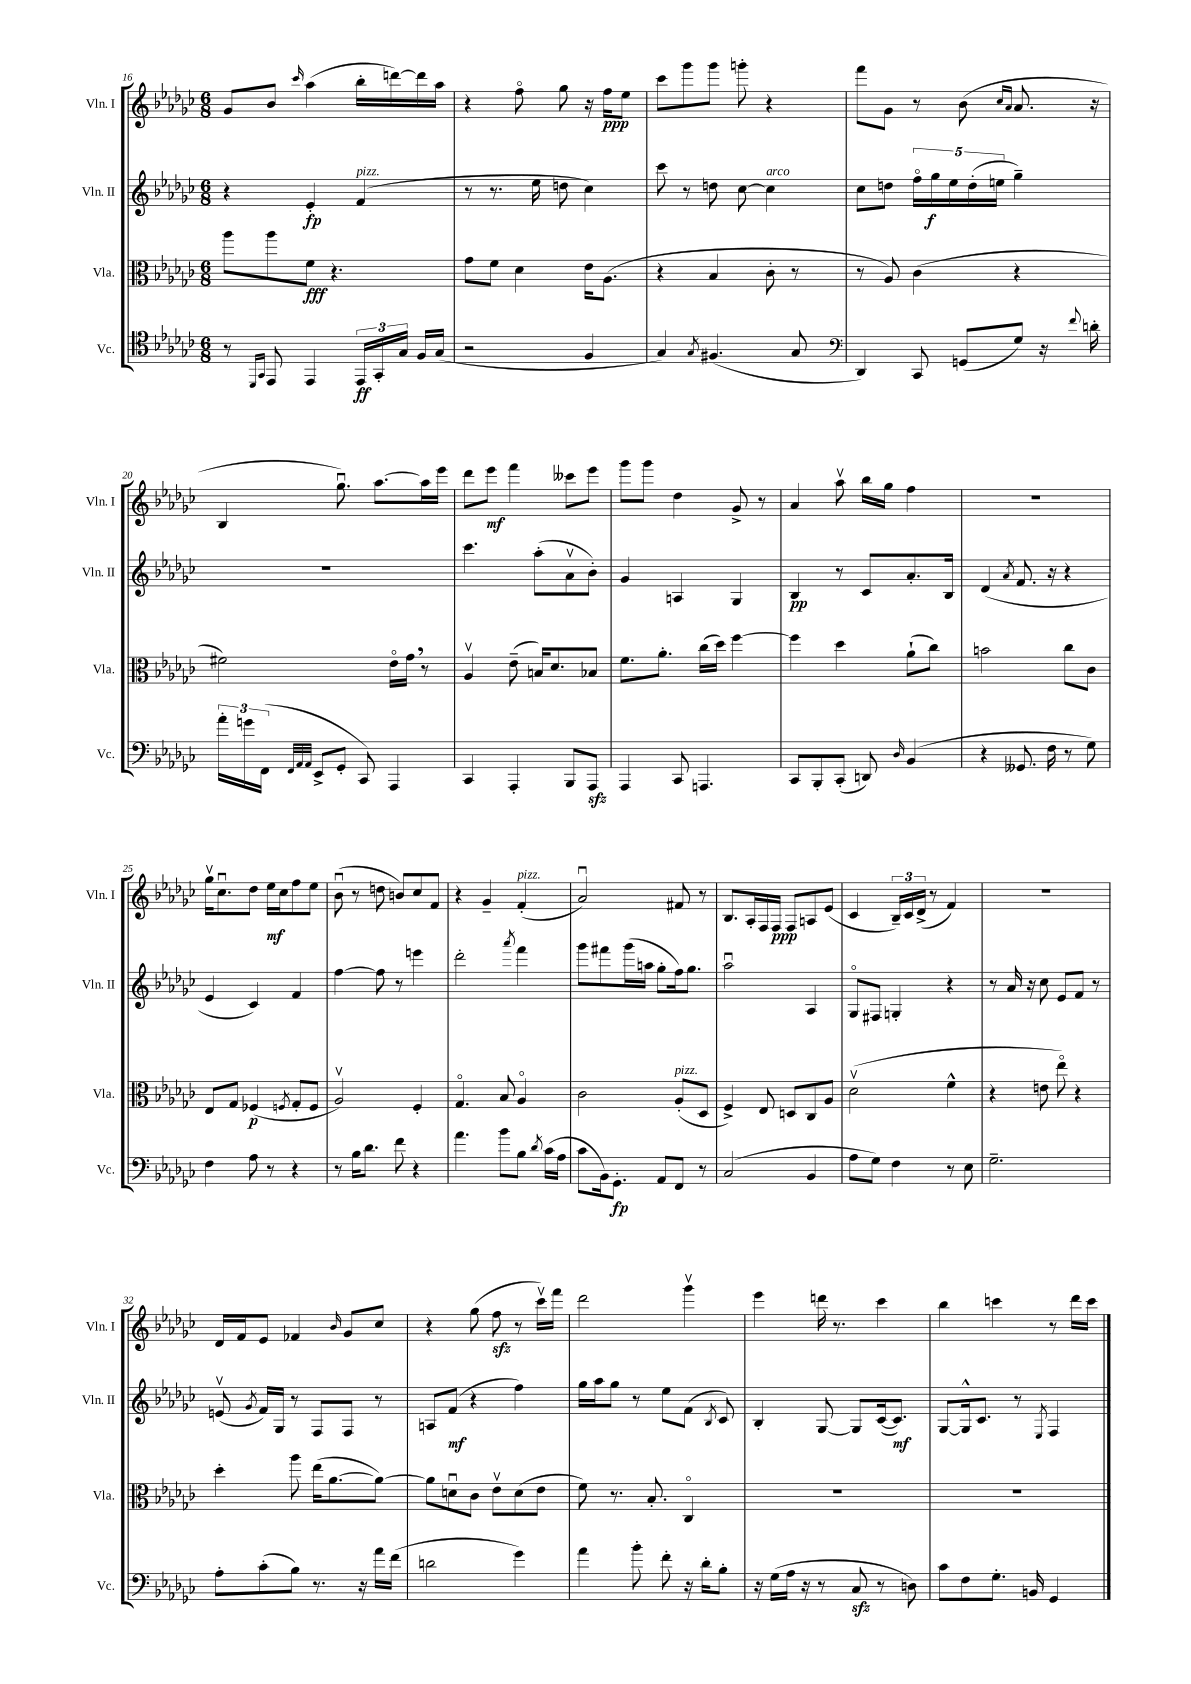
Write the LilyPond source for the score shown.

<<
\new StaffGroup <<
\new Staff = "s0" \with { instrumentName = "Vln. I" shortInstrumentName = "Vln. I" } {
    \clef treble \key ges \major \numericTimeSignature \time 6/8
    \autoBeamOff ges'8[ bes'8] \grace { ces'''16 } aes''4( bes''16[-. d'''16~) d'''16 aes''16] |
    r4 f''8\flageolet ges''8 r16 f''16[\ppp ees''8] |
    ces'''8[ ges'''8 ges'''8] g'''8-. r4 |
    f'''8[ ges'8] r8 bes'8( \grace { ces''16[ aes'16] } aes'8. r16 |
    bes4 ges''8.\downbow) aes''8.[~ aes''16 ees'''16] |
    des'''8[ ees'''8]\mf f'''4 ceses'''8[ ees'''8] |
    ges'''8[ ges'''8] des''4 ges'8-> r8 |
    aes'4 aes''8\upbow bes''16[ ges''16] f''4 |
    R2. |
    ges''16[\upbow ces''8.\downbow des''8] ees''16[\mf ces''16 f''8 ees''8] |
    bes'8\downbow( r8 d''8 b'8[) ces''8 f'8] |
    r4 ges'4-- f'4-.^\markup { \italic "pizz." }( |
    aes'2\downbow) fis'8 r8 |
    bes8.[ aes16-. f16 f16]\ppp f8[ a8 ees'8]( |
    ces'4 \tuplet 3/2 { bes16[--) ces'16 des'16]->( } r8 f'4) |
    r2. |
    des'16[ f'16 ees'8] fes'4 \grace { bes'16 } ges'8[ ces''8] |
    r4 ges''8( f''8\sfz r8 ces'''16[\upbow) f'''16] |
    des'''2 ges'''4\upbow |
    ees'''4 d'''16 r8. ces'''4 |
    bes''4 c'''4 r8 des'''16[ c'''16] \bar "|." |
}
\new Staff = "s1" \with { instrumentName = "Vln. II" shortInstrumentName = "Vln. II" } {
    \clef treble \key ges \major \numericTimeSignature \time 6/8
    \autoBeamOff r4 ees'4-.\fp f'4^\markup { \italic "pizz." }( |
    r8 r8. ees''16 d''8 ces''4) |
    ces'''8 r8 d''8 ces''8~ ces''4^\markup { \italic "arco" } |
    ces''8[ d''8] \tuplet 5/4 { f''16[\flageolet ges''16\f ees''16 d''16-.( e''16] } ges''4--) |
    R2. |
    ces'''4. aes''8[-.( aes'8\upbow bes'8]-.) |
    ges'4 a4 ges4 |
    bes4\pp r8 ces'8[ aes'8.-. bes16] |
    des'4( \acciaccatura { aes'8 } f'8. r16 r4 |
    ees'4 ces'4) f'4 |
    f''4~ f''8 r8 e'''4 |
    des'''2-. \acciaccatura { aes'''8 } f'''4 |
    ges'''8[ fis'''8 ges'''16( a''16] ges''8[-. f''16) ges''8.] |
    aes''2\downbow aes4 |
    ges8[\flageolet fis8] g4-. r4 |
    r8 aes'16 r16 ces''8 ees'8[ f'8] r8 |
    e'8\upbow( \acciaccatura { ges'8 } f'16[) ges16] r8 f8[ f8] r8 |
    a8[ f'8]\mf( r4 f''4) |
    ges''16[ aes''16 ges''8] r8 ees''8[ f'8]( \acciaccatura { bes8 } ces'8) |
    bes4-. ges8~ ges8[ ces'16~( ces'8.]\mf) |
    ges8[~ ges16-^ ces'8.] r8 \acciaccatura { ees8 } f4 \bar "|." |
}
\new Staff = "s2" \with { instrumentName = "Vla." shortInstrumentName = "Vla." } {
    \clef alto \key ges \major \numericTimeSignature \time 6/8
    \autoBeamOff aes''8[ aes''8 f'8]\fff r4. |
    ges'8[ f'8] des'4 ees'16[ aes8.]( |
    r4 bes4 ces'8-. r8 |
    r8 aes8) ces'4( r4 |
    fis'2) ees'16[\flageolet ges'16] \breathe r8 |
    aes4\upbow ees'8--( b16[) des'8. bes8] |
    f'8.[ aes'8.]-. ces''16[( des''16]) f''4~ |
    f''4 des''4 aes'8[-!( ces''8]) |
    b'2 ces''8[ ces'8] |
    ees8[ ges8] fes4\p( \acciaccatura { f8 } ges8[-. f8] |
    aes2\upbow) f4-. |
    ges4.\flageolet bes8 aes4\flageolet |
    ces'2 aes8[-.^\markup { \italic "pizz." }( des8] |
    f4->) ees8 d8[ ces8 aes8] |
    des'2\upbow( f'4-^ |
    r4 e'8 ees''8\flageolet) r4 |
    des''4-. aes''8 ees''16[( aes'8.~ aes'8]~) |
    aes'8[ d'8\downbow ces'8] ees'8[\upbow d'8( ees'8] |
    f'8) r8. bes8.-. ces4\flageolet |
    R2. |
    R2. \bar "|." |
}
\new Staff = "s3" \with { instrumentName = "Vc." shortInstrumentName = "Vc." } {
    \clef tenor \key ges \major \numericTimeSignature \time 6/8
    \autoBeamOff r8 \grace { des,16[ ges,16] } ees,8 ees,4 \tuplet 3/2 { ees,16[\ff ges,16-. ges16] } f16[ ges16]( |
    r2 f4 |
    ges4) \acciaccatura { ges8 } fis4.( ges8 |
    \clef bass des,4) ces,8 g,8[( ges8]) r16 \appoggiatura { f'8 } d'16-. |
    \tuplet 3/2 { aes'16[-. g'16 f,16]( } \grace { f,32[ aes,32 aes,32] } ees,8[-> ges,8]-. ces,8) aes,,4 |
    ces,4 aes,,4-. bes,,8[ aes,,8]\sfz |
    aes,,4 ces,8 a,,4. |
    ces,8[ bes,,8-. ces,8]-.( d,8) \grace { des16 } bes,4( |
    r4 geses,8. f16 r8 ges8) |
    f4 aes8 r8 r4 |
    r8 bes16[ des'8.] f'8 r4 |
    aes'4. bes'8[ bes8] \acciaccatura { des'8 } ces'16[( aes16] |
    ces'8[ bes,16) ges,8.]-.\fp aes,8[ f,8] r8 |
    ces2( bes,4 |
    aes8[ ges8]) f4 r8 ees8 |
    ges2.-- |
    aes8[-. ces'8-.( bes8]) r8. r16 aes'16[ f'16]( |
    d'2 ges'4) |
    aes'4 bes'8-. f'8-. r16 des'16[-. bes8]-. |
    r16 ges16[( aes16] r16 r8 ces8\sfz r8 d8) |
    ces'8[ f8 ges8.]-. b,16 ges,4 \bar "|." |
}
>>
>>
\layout { \context { \Score currentBarNumber = #16 } }
